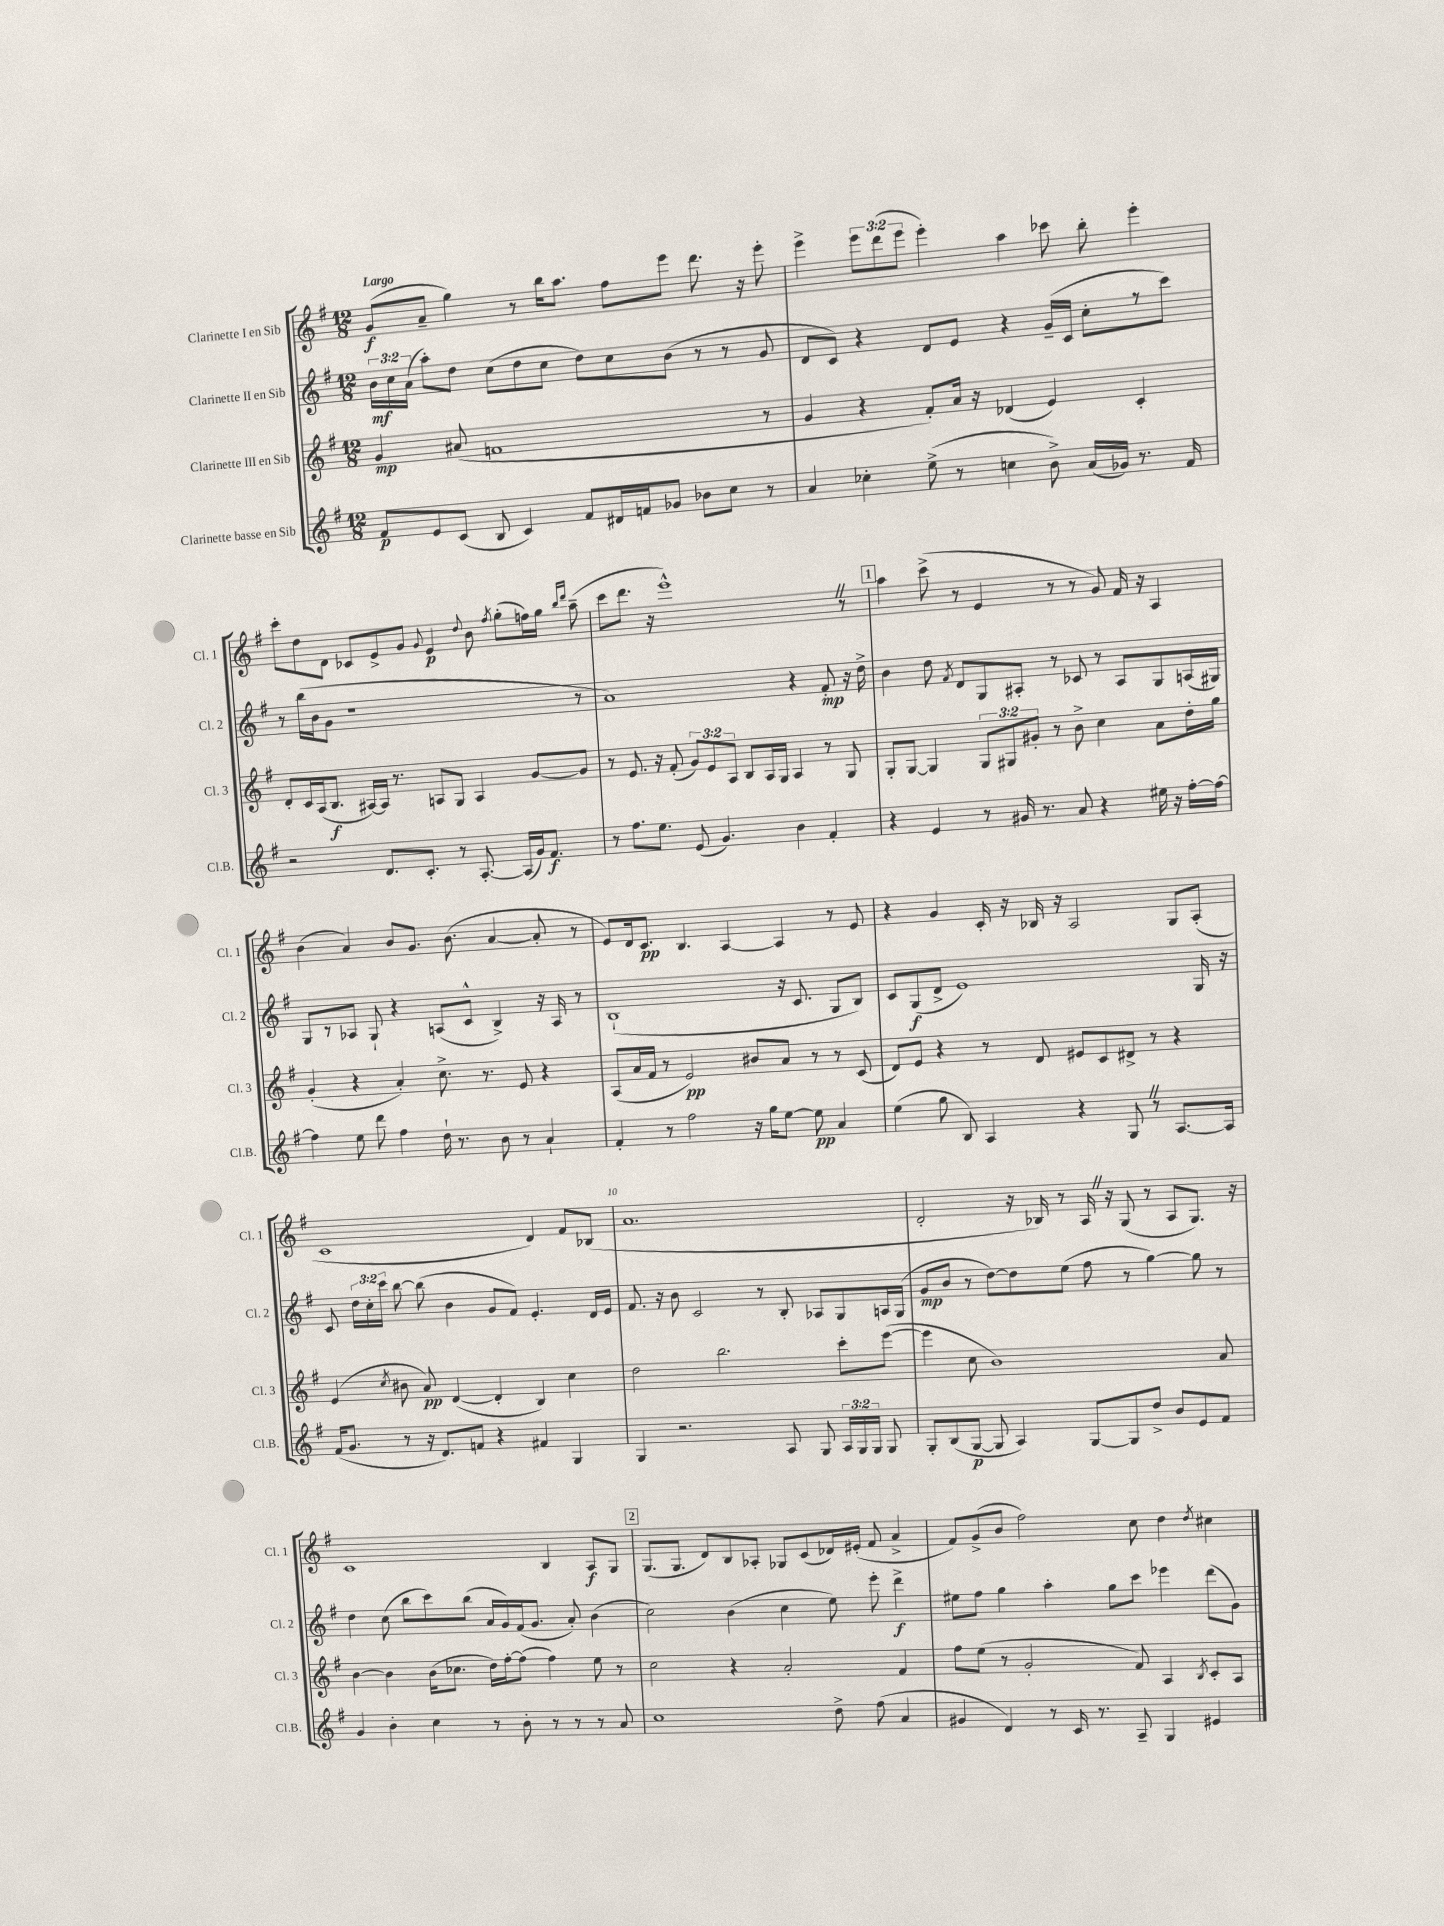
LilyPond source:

<<
\new StaffGroup <<
\new Staff = "s0" \with { instrumentName = "Clarinette I en Sib" shortInstrumentName = "Cl. 1" } {
    \clef treble \key g \major \numericTimeSignature \time 12/8 \override Staff.TupletNumber.text = #tuplet-number::calc-fraction-text \tempo "Largo"
    \autoBeamOff g'8[\f( a'8]-- g''4) r8 b''16[ a''8.] fis''8[ e'''8] d'''8. r16 e'''8-. |
    e'''4-> \tuplet 3/2 { e'''8[ d'''8( e'''8] } e'''4-.) a''4 ces'''8 b''8-. e'''4-. |
    c'''8[-. d''8 d'8] ces'8[ e'8-> g'8] \appoggiatura { g'8 } e'4\p \appoggiatura { d''8 } b'8 \acciaccatura { fis''8 } g''8[-.( f''16) g''16] \grace { b''16[ d'''16] } a''8--( |
    c'''8[ d'''8.] r16 e'''1-^) \once \override BreathingSign.text = \markup { \musicglyph "scripts.caesura.straight" } \breathe r8 |
    \mark \markup { \box "1" } a''4 c'''8->( r8 e'4 r8 r8 g'8) fis'16 r16 a4 |
    b'4( a'4) b'8[ g'8.] b'8.( a'4~ a'8-. r8 |
    e'8[) d'16 c'8.]\pp b4. a4~ a4 r8 e'8 |
    r4 g'4 c'16-. r16 bes16 r16 a2 g8[ a8]-.( |
    c'1 d'4) fis'8[ bes8]( |
    a'1. |
    d'2-. r16 bes16) r8 a16 \once \override BreathingSign.text = \markup { \musicglyph "scripts.caesura.straight" } \breathe r16 g8( r8 a8[ g8.]) r16 |
    c'1 b4 a8[\f g8] |
    \mark \markup { \box "2" } g8.[( g8.] d'8[) b8 aes8]-. ges8[ c'8( des'16) eis'16]-.( fis'8 a'4-> |
    fis'8[) g'8->( b'8] fis''2) c''8 d''4 \acciaccatura { d''8 } cis''4 \bar "|." |
}
\new Staff = "s1" \with { instrumentName = "Clarinette II en Sib" shortInstrumentName = "Cl. 2" } {
    \clef treble \key g \major \numericTimeSignature \time 12/8 \override Staff.TupletNumber.text = #tuplet-number::calc-fraction-text
    \autoBeamOff \tuplet 3/2 { b'16[\mf c''16 a'16]( } a''8[-.) d''8] c''8[( d''8 c''8] d''8[) c''8 b'8]( r8 r8 g'8 |
    d'8[ c'8]) r4 d'8[ e'8] r4 g'16[--( c'16] c''8[-. r8 c'''8]) |
    r8 b''16[( b'16 g'8] r1 r8 |
    a'1) r4 fis'8-.\mp r16 d''16-> |
    \mark \markup { \box "1" } b'4 d''8 \acciaccatura { fis'8 } d'8[ g8 ais8]-. r8 ces'8 r8 ais8[ g8 a16( gis16]) |
    g8[ r8 aes8] g8-! r4 a8[( c'8]-^ b4->) r16 a16 r8 |
    b1-!( r16 c'8. g8[ b8]) |
    c'8[ g8\f( d'8]-> e'1) g16 r16 |
    c'8 \tuplet 3/2 { d''16[ c''16-. c'''16] } b''8~ b''8( b'4 g'8[ fis'8]) e'4.-. d'16[ e'16] |
    fis'8. r16 b'8 c'2 r8 b8-. aes8[ g8 a16 g16]( |
    g'8[\mp b'8] r8 d''8[~) d''8 e''8]( fis''8 r8 g''4~) g''8 r8 |
    d''4 c''8( b''8[ c'''8) b''8]( a'16[ g'16) fis'16( g'8.] a'8-.) b'4( |
    \mark \markup { \box "2" } c''2) b'4( c''4 e''8) e'''8-. d'''4->\f |
    eis''8[ fis''8] g''4 a''4-. g''8[ c'''8] ees'''4 d'''8[( g'8]) \bar "|." |
}
\new Staff = "s2" \with { instrumentName = "Clarinette III en Sib" shortInstrumentName = "Cl. 3" } {
    \clef treble \key g \major \numericTimeSignature \time 12/8 \override Staff.TupletNumber.text = #tuplet-number::calc-fraction-text
    \autoBeamOff g'4\mp ais'8( f'1 r8 |
    g'4 r4 fis'8[-.) a'16] r16 des'4( e'4) c'4-. |
    d'8[-. c'16 a16( b8.]\f ais16[~) ais16] r8. a8[ g8] a4 g'8[~ g'8] |
    r8 e'8. r16 fis'8-.( \tuplet 3/2 { g'8[) e'8 a8] } b8[ a16 g16] a4 r8 g8 |
    \mark \markup { \box "1" } g8[-. g8]~ g4 \tuplet 3/2 { g8[ gis8 gis'8]-. } r8 b'8-> c''4 a'8[ d''16-. g''16] |
    g'4-.( r4 a'4-.) c''8.-> r8. e'8 r4 |
    a8[( a'16 fis'16] r8 e'2\pp) bis'8[ a'8] r8 r8 c'8( |
    d'8[) e'8] r4 r8 d'8 eis'8[ c'8 dis'8]-> r8 r4 |
    e'4( \acciaccatura { c''8 } bis'8 a'8\pp) d'4~( d'4-. b4) c''4 |
    d''2 b''2. c'''8[-. e'''8]~( |
    e'''4 c''8 b'1) a'8 |
    b'4~ b'4 b'16[( ces''8.] d''16[) fis''16~-. fis''8]( fis''4) e''8 r8 |
    \mark \markup { \box "2" } c''2 r4 a'2-. fis'4 |
    fis''8[ e''8]( r8 g'2-. fis'8) a4 \acciaccatura { b8 } c'8[-. a8] \bar "|." |
}
\new Staff = "s3" \with { instrumentName = "Clarinette basse en Sib" shortInstrumentName = "Cl.B." } {
    \clef treble \key g \major \numericTimeSignature \time 12/8 \override Staff.TupletNumber.text = #tuplet-number::calc-fraction-text
    \autoBeamOff fis'8[\p e'8 c'8]( b8 c'4) fis'8[ dis'16 f'16 ges'8] bes'8[ c''8] r8 |
    a'4 ces''4-. e''8->( r8 c''4 b'8->) a'16[( ges'16]) r8. fis'16 |
    r2 d'8.[ c'8.]-. r8 a8.~-. a16[( g'16) fis'8.]\f |
    r8 fis''8.[ e''8.] e'8( g'4.) b'4 fis'4-. |
    \mark \markup { \box "1" } r4 e'4 r8 gis'16 r8. a'8 r4 eis''16 r16 fis''16[~-. fis''16]~ |
    fis''4 e''8 d'''8 fis''4 d''16-! r8. b'8 r8 a'4-! |
    fis'4-. r8 fis''2 r16 g''16[ e''8]~ e''8\pp a'4 |
    e''4( g''8 b8) a4 r4 g8 \once \override BreathingSign.text = \markup { \musicglyph "scripts.caesura.straight" } \breathe r8 a8.[~ a16] |
    fis'16[( g'8.] r8 r16 d'8.[) f'8] r4 fis'4 g4 |
    g4 r2. a8 g8 \tuplet 3/2 { a16[ g16 g16] } g8 |
    g8[-. b8( g8]~\p g8 a4) g8[~ g8 d''8]-> b'8[ e'8 fis'8] |
    g'4 b'4-. c''4 r8 b'8-. r8 r8 r8 a'8 |
    \mark \markup { \box "2" } c''1 d''8-> fis''8( a'4 |
    gis'4 d'4) r8 c'16 r8. a8-- g4 eis'4 \bar "|." |
}
>>
>>
\layout { \context { \Score \override BarNumber.break-visibility = ##(#f #t #t) barNumberVisibility = #(every-nth-bar-number-visible 5) } }
